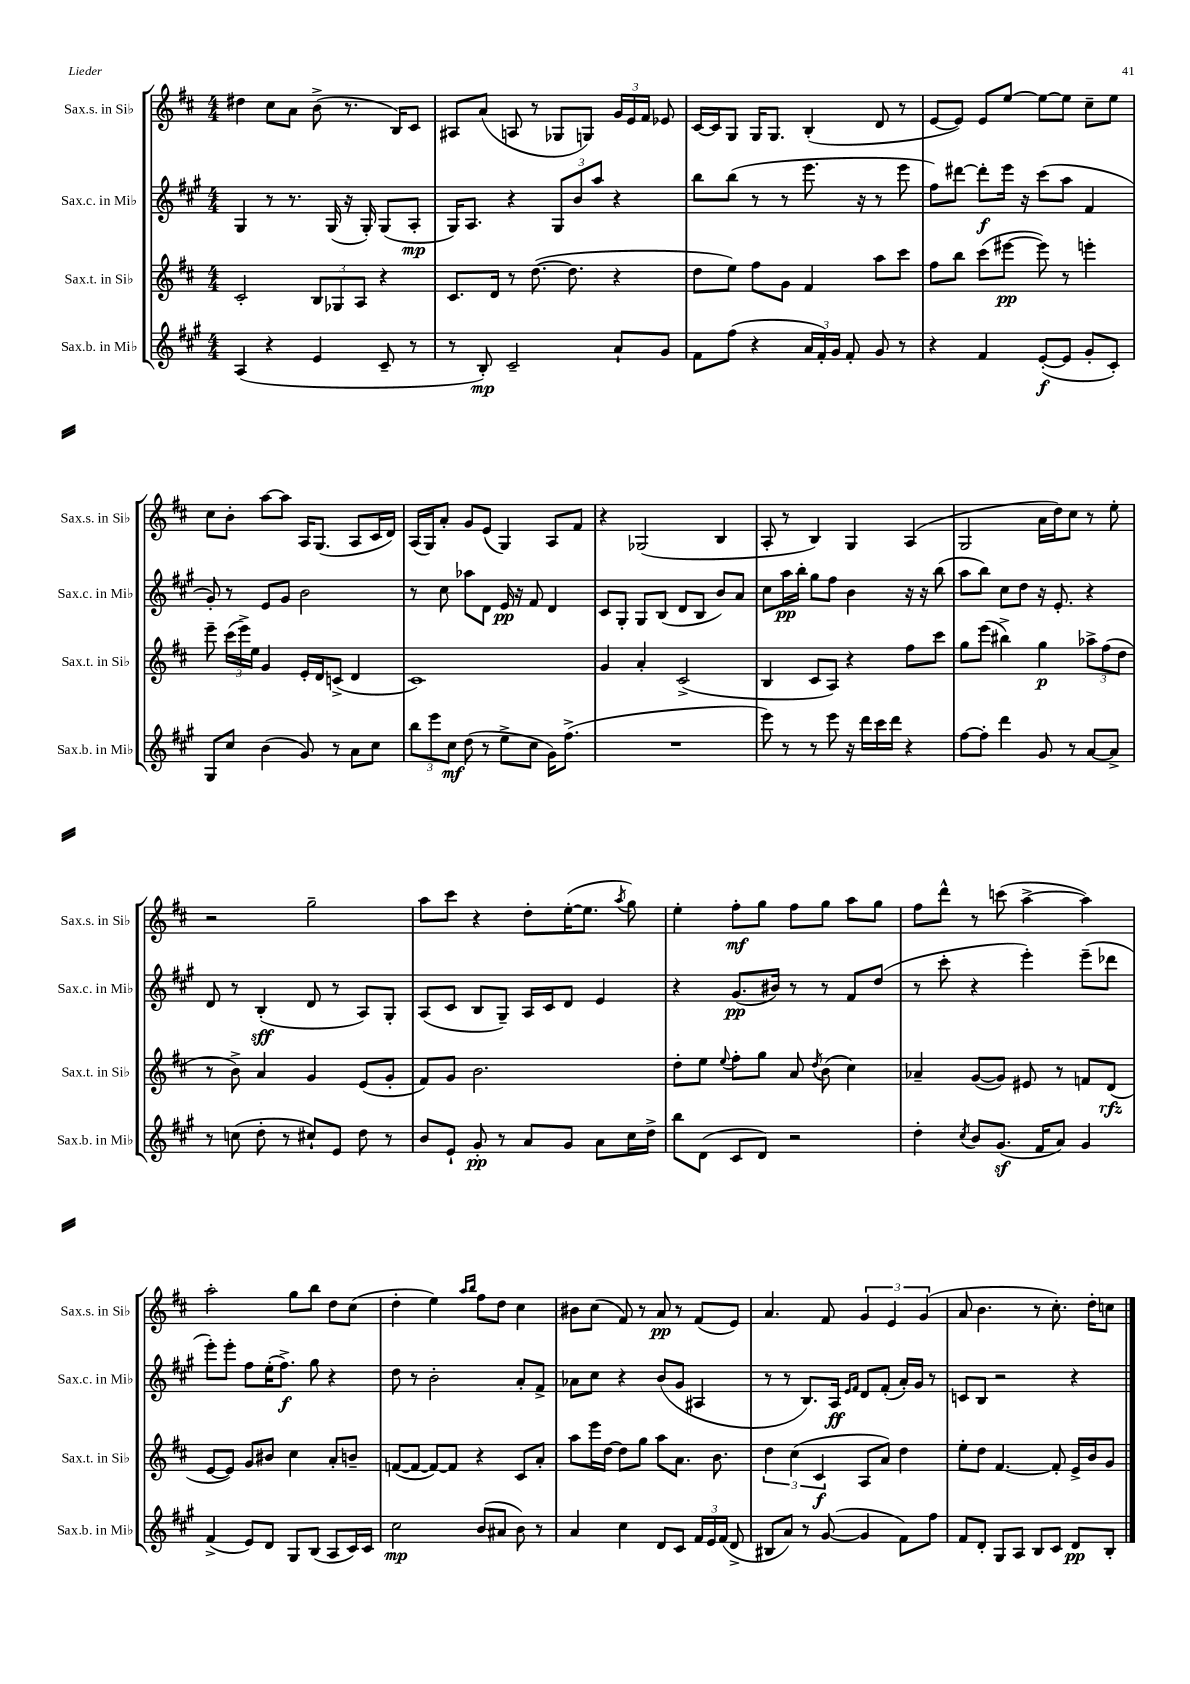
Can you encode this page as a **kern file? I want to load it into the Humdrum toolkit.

**kern	**kern	**kern	**kern
*staff4	*staff3	*staff2	*staff1
*clefG2	*clefG2	*clefG2	*clefG2
*k[f#c#g#]	*k[f#c#]	*k[f#c#g#]	*k[f#c#]
*M4/4	*M4/4	*M4/4	*M4/4
(4A	2c#'	4G#	4dd#
4r	.	8r	8cc#
.	.	8.r	8a
4e	12B	.	(8b^
.	.	(16G#	.
.	12G-	.	.
.	.	16r	8.r
.	12A	.	.
.	.	16G#')	.
8c#~	4r	(8G#	.
.	.	.	16B)
8r	.	8A'	8c#
=	=	=	=
8r	8.c#	16G#)	8A#
.	.	8.A	.
8B')	.	.	(8a
.	16d	.	.
2c#~	8r	4r	8A
.	([8.dd	.	8r
.	.	12G#	8G-
.	8.dd]	.	.
.	.	12b	.
.	.	.	8G)
.	.	12aa	.
8a`	4r	4r	24g
.	.	.	24e
.	.	.	24f#
8g#	.	.	8e-
=	=	=	=
8f#	8dd	8bb	[16c#
.	.	.	16c#]
(8ff#	8ee)	(8bb	8G
4r	8ff#	8r	16G
.	.	.	8.G
.	8g	8r	.
24a	4f#	8.eee	(4B'
24f#')	.	.	.
24g#	.	.	.
8f#'	.	.	.
.	.	16r	.
8g#	8aa	8r	8d
8r	8ccc#	8eee	8r
=	=	=	=
4r	8ff#	8ff#)	[8e
.	8bb	[8ddd#	8e])
4f#	(8ccc#	8ddd#']	8e
.	[8eee#	16eee	[8ee
.	.	16r	.
([8e'	8eee#])	(8ccc#	8ee_
8e]	8r	8aa	8ee]
8g#'	4eee'	4f#	8cc#~
8c#')	.	.	8ee
=	=	=	=
8G#	8eee~	8g#')	8cc#
8cc#	(24ccc#	8r	8b'
.	24eee^)	.	.
.	24ee	.	.
(4b	4g	8e	[8aa
.	.	8g#	8aa]
8g#)	16e'	2b	16A
.	16d	.	(8.G
8r	(8c^	.	.
8a	4d	.	8A
8cc#	.	.	16c#
.	.	.	16d)
=	=	=	=
12bb	1c#)	8r	(16A
.	.	.	16G)
12eee	.	.	.
.	.	8cc#	8a'
12cc#	.	.	.
(8dd	.	8aa-	8g
8r	.	8d	(8e
8ee^	.	16e	4G)
.	.	16r	.
8cc#	.	8f#	.
16g#)	.	4d	8A
(8.ff#^	.	.	.
.	.	.	8f#
=	=	=	=
1r	4g	8c#	4r
.	.	8G#'	.
.	4a'	8G#	(2G-
.	.	(8B	.
.	(2c#^	8d	.
.	.	8B	.
.	.	8b)	4B
.	.	8a	.
=	=	=	=
8eee)	4B	8cc#	8A'
8r	.	16aa	8r
.	.	16bb'	.
8r	8c#	8gg#	4B)
8eee	8A)	8ff#	.
16r	4r	4b	4G
16ddd	.	.	.
16ccc#	.	.	.
16ddd	.	.	.
4r	8ff#	16r	(4A
.	.	16r	.
.	8ccc#	(8bb	.
=	=	=	=
[8ff#	8gg	8aa	2G
8ff#']	(8eee	8bb)	.
4ddd	4bb#^)	8cc#	.
.	.	8dd	.
8g#	4gg	16r	16a
.	.	8.e'	16dd)
8r	.	.	8cc#
[8a	12aa-^	4r	8r
.	(12ff#	.	.
8a^]	.	.	8ee'
.	12dd	.	.
=	=	=	=
8r	8r	8d	2r
(8cc	8b^)	8r	.
8dd'	4a	(4B'	.
8r	.	.	.
8cc#`)	4g	8d	2gg~
8e	.	8r	.
8dd	(8e	8A)	.
8r	8g'	8G#'	.
=	=	=	=
8b	8f#)	(8A	8aa
8e`	8g	8c#	8ccc#
8g#'	2.b	8B	4r
8r	.	8G#~)	.
8a	.	16A	8dd'
.	.	16c#	.
8g#	.	8d	([16ee'
.	.	.	8.ee]
8a	.	4e	.
.	.	.	8qaa
16cc#	.	.	8gg)
16dd^	.	.	.
=	=	=	=
8bb	8dd'	4r	4ee'
(8d	8ee	.	.
.	8qqee	.	.
8c#	8ff#'	(8.g#	8ff#'
8d)	8gg	.	8gg
.	.	16b#)	.
2r	8a	8r	8ff#
.	8qdd	.	.
.	(8b	8r	8gg
.	4cc#)	8f#	8aa
.	.	(8dd	8gg
=	=	=	=
4dd'	4a-~	8r	8ff#
.	.	8ccc#'	8ddd^^
8qcc#	.	.	.
8b	([8g	4r	8r
(8.g#	8g])	.	(8ccc
.	8e#	4eee')	[4aa^
16f#	.	.	.
8a)	8r	.	.
4g#	8f	(8eee~	4aa])
.	(8d	8ddd-	.
=	=	=	=
(4f#^	[8e	8eee')	2aa'
.	8e])	8eee'	.
8e)	8g	8ff#	.
8d	8b#	(16ee'	.
.	.	8.ff#^)	.
8G#	4cc#	.	8gg
(8B	.	8gg#	8bb
8A	8a'	4r	8dd
16c#)	8b~	.	(8cc#
16c#	.	.	.
=	=	=	=
2cc#	([8f	8dd	4dd'
.	8f_	8r	.
.	8f_)	2b'	4ee)
.	8f]	.	.
.	.	.	16qqaa
.	.	.	16qqbb
(8b	4r	.	8ff#
8a#	.	.	8dd
8b)	8c#	8a'	4cc#
8r	8a'	8f#^	.
=	=	=	=
4a	8aa	8a-	8b#
.	16eee	8cc#	(8cc#
.	[16dd	.	.
4cc#	8dd]	4r	8f#)
.	8gg	.	8r
8d	8aa	(8b	8a
8c#	8.a	8g#	8r
24f#	.	4A#	(8f#
24e	.	.	.
.	8.b	.	.
(24f#	.	.	.
8d^	.	.	8e)
=	=	=	=
8B#	6dd	8r	4.a
8a)	.	8r	.
.	(6cc#	.	.
8r	.	8.B)	.
.	6c#	.	.
([8g#	.	.	8f#
.	.	16A	.
.	.	16qqe	.
.	.	16qqf#	.
4g#]	8A	8d	6g
.	8a)	(8f#'	.
.	.	.	6e
8f#)	4dd	16a')	.
.	.	16g#	.
.	.	.	(6g
8ff#	.	8r	.
=	=	=	=
8f#	8ee'	8c	8a
8d'	8dd	8B	4.b
8G#	[4.f#	2r	.
8A	.	.	.
8B	.	.	8r
8c#	8f#']	.	8.cc#')
8d	16e^	4r	.
.	16b	.	16dd'
8B'	8g	.	8cc
==	==	==	==
*-	*-	*-	*-
